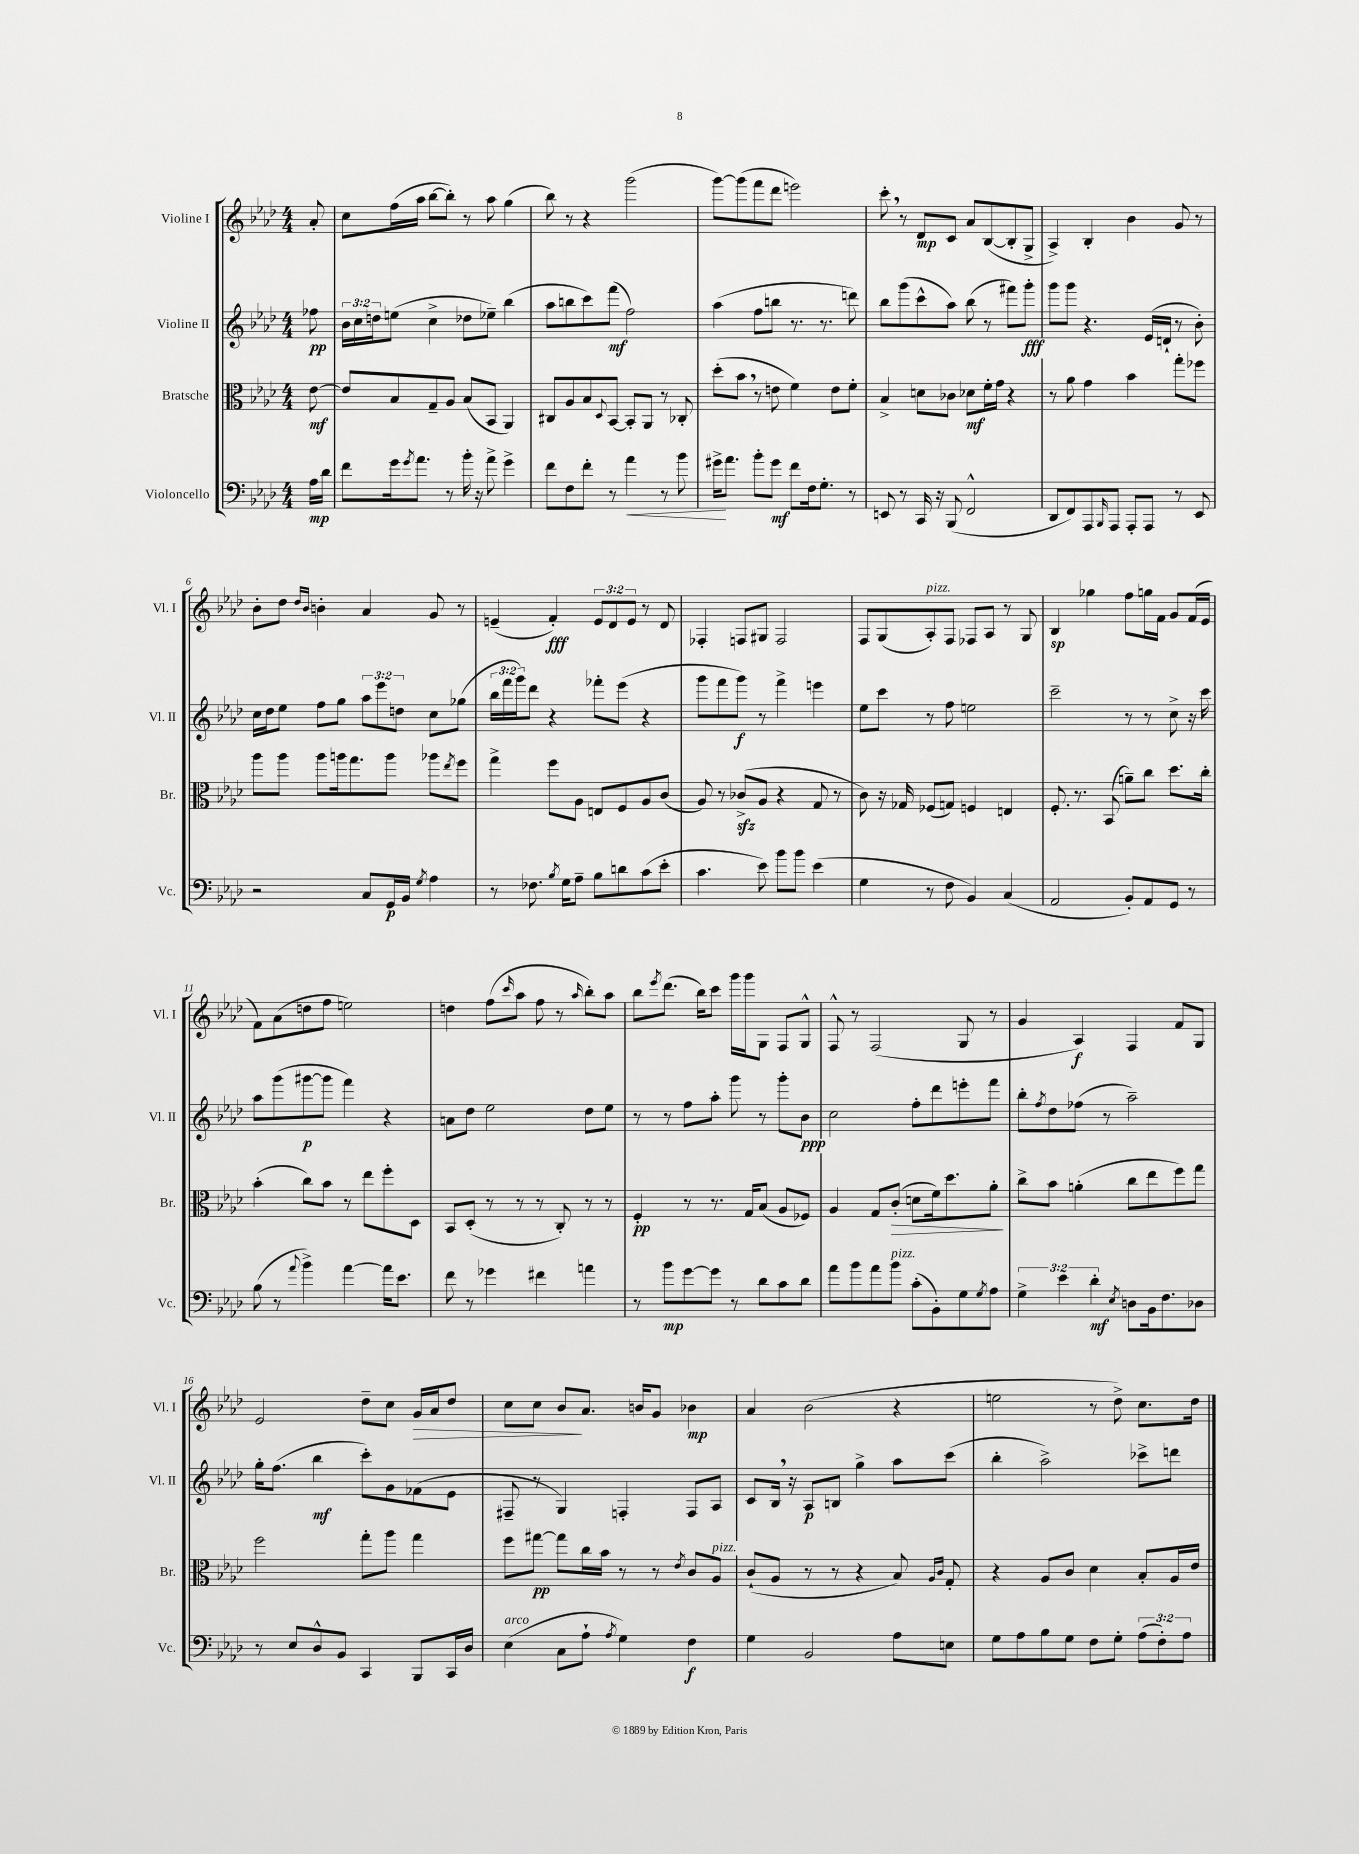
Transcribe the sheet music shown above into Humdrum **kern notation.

**kern	**kern	**kern	**kern
*staff4	*staff3	*staff2	*staff1
*clefF4	*clefC3	*clefG2	*clefG2
*k[b-e-a-d-]	*k[b-e-a-d-]	*k[b-e-a-d-]	*k[b-e-a-d-]
*M4/4	*M4/4	*M4/4	*M4/4
16A-	[8e-	8ff-	8a-'
16d-	.	.	.
=	=	=	=
8f	8e-]	24b-	8cc
.	.	24cc	.
.	.	24dd	.
16g	8B-	(8ee	(16ff
8qg	.	.	.
8.a-	.	.	16aa-
.	8G~	4cc^	[8bb-
8r	8A-	.	8bb-'])
16b-'	(8B-	8dd-	8r
16r	.	.	.
8a-^	8BB-	8ee-~)	8aa-
4g^	4AA-)	(4bb-	(4gg
=	=	=	=
8f	8C#	8aa-	8bb-)
8F	8A-	8bb	8r
8f'	8B-	8ccc)	4r
.	8qqD-	.	.
8r	[8BB-	(8fff	.
4a-	8BB-']	2ff)	(2ggg
.	8AA-	.	.
8r	8r	.	.
8b-	8C-'	.	.
=	=	=	=
16g#^	(8dd-'	(4aa-	[8ggg)
8.a-	.	.	.
.	8b-	.	(8ggg]
8b-'	8r	8ff	8fff
8g#	8e	8bb	8ddd-
8f	4f)	8.r	2eee)
16F	.	.	.
8.G'	.	8.r	.
.	8e	.	.
8r	8f'	8ddd)	.
=	=	=	=
8EE	4B-^	8bb-	8ccc'
8r	.	(8ggg	8r
16CC	8d	8ccc^^	8d-
16r	.	.	.
(8BBB-	8c-	8aa-)	8c
2FF^^	8d-	(8bb-	8a-
.	16f'	8r	([8B-
.	16g	.	.
.	4r	8fff#)	8B-']
.	.	8ggg'	8G^
=	=	=	=
8DD-	8r	8ggg	4A-^)
8FF)	8a-	8ggg	.
8AAA-	4g	4.r	4B-'
16qqBBB-	.	.	.
8AAA-	.	.	.
8AAA-'	4b-	.	4b-
8AAA-	.	(16e-	.
.	.	16d`	.
8r	8gg'	8r	8g
8EE-	8ff-	8b-')	8r
=	=	=	=
2r	8aa-	16cc	8b-'
.	.	16dd-	.
.	8aa-	8ee-	8dd-
.	.	.	16qqdd-
.	.	.	16qqb-
.	8aa-	8ff	4b'
.	16aa	8gg	.
.	8.gg	.	.
8C	.	12aa-	4a-
.	.	12eee-	.
16GG	8aa	.	.
.	.	12dd	.
16BB-	.	.	.
8qG	.	.	.
4A-	8aa-	8cc	8g
.	8qee-	.	.
.	8ff	(8gg-	8r
=	=	=	=
8r	4gg^	24bb-	(4e~
.	.	24fff	.
.	.	24ggg)	.
8.F-	.	8ddd-	.
.	8ff	4r	4f')
8qB-	.	.	.
16G	.	.	.
8A-~	8A-	.	.
8B-	8E	8fff-'	12e
.	.	.	12d-
8d	8F	(8eee-	.
.	.	.	12e
(8c	8A-	4r	8r
8e-'	(8c	.	8d-
=	=	=	=
4.c	8A-)	8ggg	4F-'
.	8r	8fff	.
.	(8c-^	8ggg)	8F
8e-)	8A-	8r	8G#
8b-	4r	4fff^	2F
8b-	.	.	.
(4e-	8G	4eee	.
.	8r	.	.
=	=	=	=
4G	8c)	8ee-	8F
.	16r	8ccc	(8G
.	16G-	.	.
8r	(8F-	8r	8A-')
8F	8G)	8ff	8F
4BB-)	4F	2ee	8F-
.	.	.	8A-
(4C	4E	.	8r
.	.	.	8G
=	=	=	=
2AA-	8.F'	2ccc~	4B-
.	8.r	.	.
.	.	.	4gg-
.	(8BB-	.	.
8BB-')	8a~)	8r	8ff
8AA-	8cc	8r	16gg
.	.	.	16f
8GG	8.dd-	8cc^	8g
8r	.	16r	(16f
.	16cc'	16ccc	16e-
=	=	=	=
(8B-	(4b-'	8aa-	8f)
8r	.	(8ggg	(8a-
8qqa-	.	.	.
4b-^)	8cc)	[8ggg#	8dd
.	8b-	8ggg#]	8ff
[4a-	8r	4fff)	2ee)
.	8ee-	.	.
16a-]	8ff'	4r	.
8.e-	.	.	.
.	8D-	.	.
=	=	=	=
8f	8BB-	8a	4dd
8r	(8D-'	8dd-	.
4g-	8r	2ee-	(8ff
.	.	.	16qqccc
.	8r	.	8aa-
4f#	8r	.	8ff
.	8C')	.	8r
.	.	.	16qqaa-
4a	8r	8dd-	8bb-')
.	8r	8ee-	8aa-
=	=	=	=
8r	4F'	8r	8bb-
.	.	.	8qeee-
8b-	.	8r	(8.ddd-
[8g	8r	8ff	.
.	.	.	16bb-)
8g]	8.r	8aa-'	8ccc
8r	.	8ggg	16ggg
.	16G	.	16ggg
8d-	(8B-	8r	8G
8c	8A-	8ggg'	8F
8d-	8F-)	8b-	8G^^
=	=	=	=
8a-	4A-	2cc	8F^^
8b-	.	.	8r
8a-	8G	.	(2F
8b-	(8c'	.	.
(8c'	8d	8ff'	.
8BB-')	16f)	8ddd-	.
.	8.dd-	.	.
8G	.	8eee'	8G
8qG	.	.	.
8A-	8a-'	8fff	8r
=	=	=	=
6G^	8cc^	8bb-'	4g
.	.	8qff	.
.	8b-	8dd-	.
6e-	.	.	.
.	(4a'	(8ff-	4A-)
6d-'	.	.	.
.	.	8r	.
8qE-	.	.	.
8D	8cc	2aa-~)	4F
16BB-	8ee-	.	.
8.F	.	.	.
.	8ff)	.	8f
8D-	8gg	.	8G
=	=	=	=
8r	2ff	16gg'	2e-
.	.	(8.ff	.
8E-	.	.	.
8D-^^	.	4bb-	.
8BB-	.	.	.
4CC	8gg'	8ccc')	8dd-~
.	8aa-	8g	8cc
8BBB-	4gg	(8f-	16g
.	.	.	16a-
16CC	.	8e-	8dd-
16D-	.	.	.
=	=	=	=
(4E-	8ff	8F#~	8cc
.	[8gg#	8r	8cc
8C	8gg#]	4G)	8b-
8A-`	16cc	.	8.a-
.	16b-	.	.
8qA-	.	.	.
4G)	8r	4F'	.
.	.	.	16b
.	8r	.	8g
.	8qe-	.	.
4F	8c	8F	4b-
.	8A-	8A-	.
=	=	=	=
4G	(8c`	8c	4a-
.	8A-	16B-	.
.	.	16r	.
2BB-	8r	8A-	(2b-
.	8r	8B	.
.	4r	4gg^	.
8A-	8B-)	8aa-	4r
.	16qqA-	.	.
.	16qqc	.	.
8E	8G'	(8ccc	.
=	=	=	=
8G	4r	4bb-'	2ee
8A-	.	.	.
8B-	8A-	2aa-^)	.
8G	8c	.	.
8F	4d-	.	8r
8G'	.	.	8dd-^)
(12A-	8B-'	8ccc-^	8.cc
12F')	.	.	.
.	16A-	8ddd	.
12A-	.	.	.
.	16e-	.	16dd-
==	==	==	==
*-	*-	*-	*-
